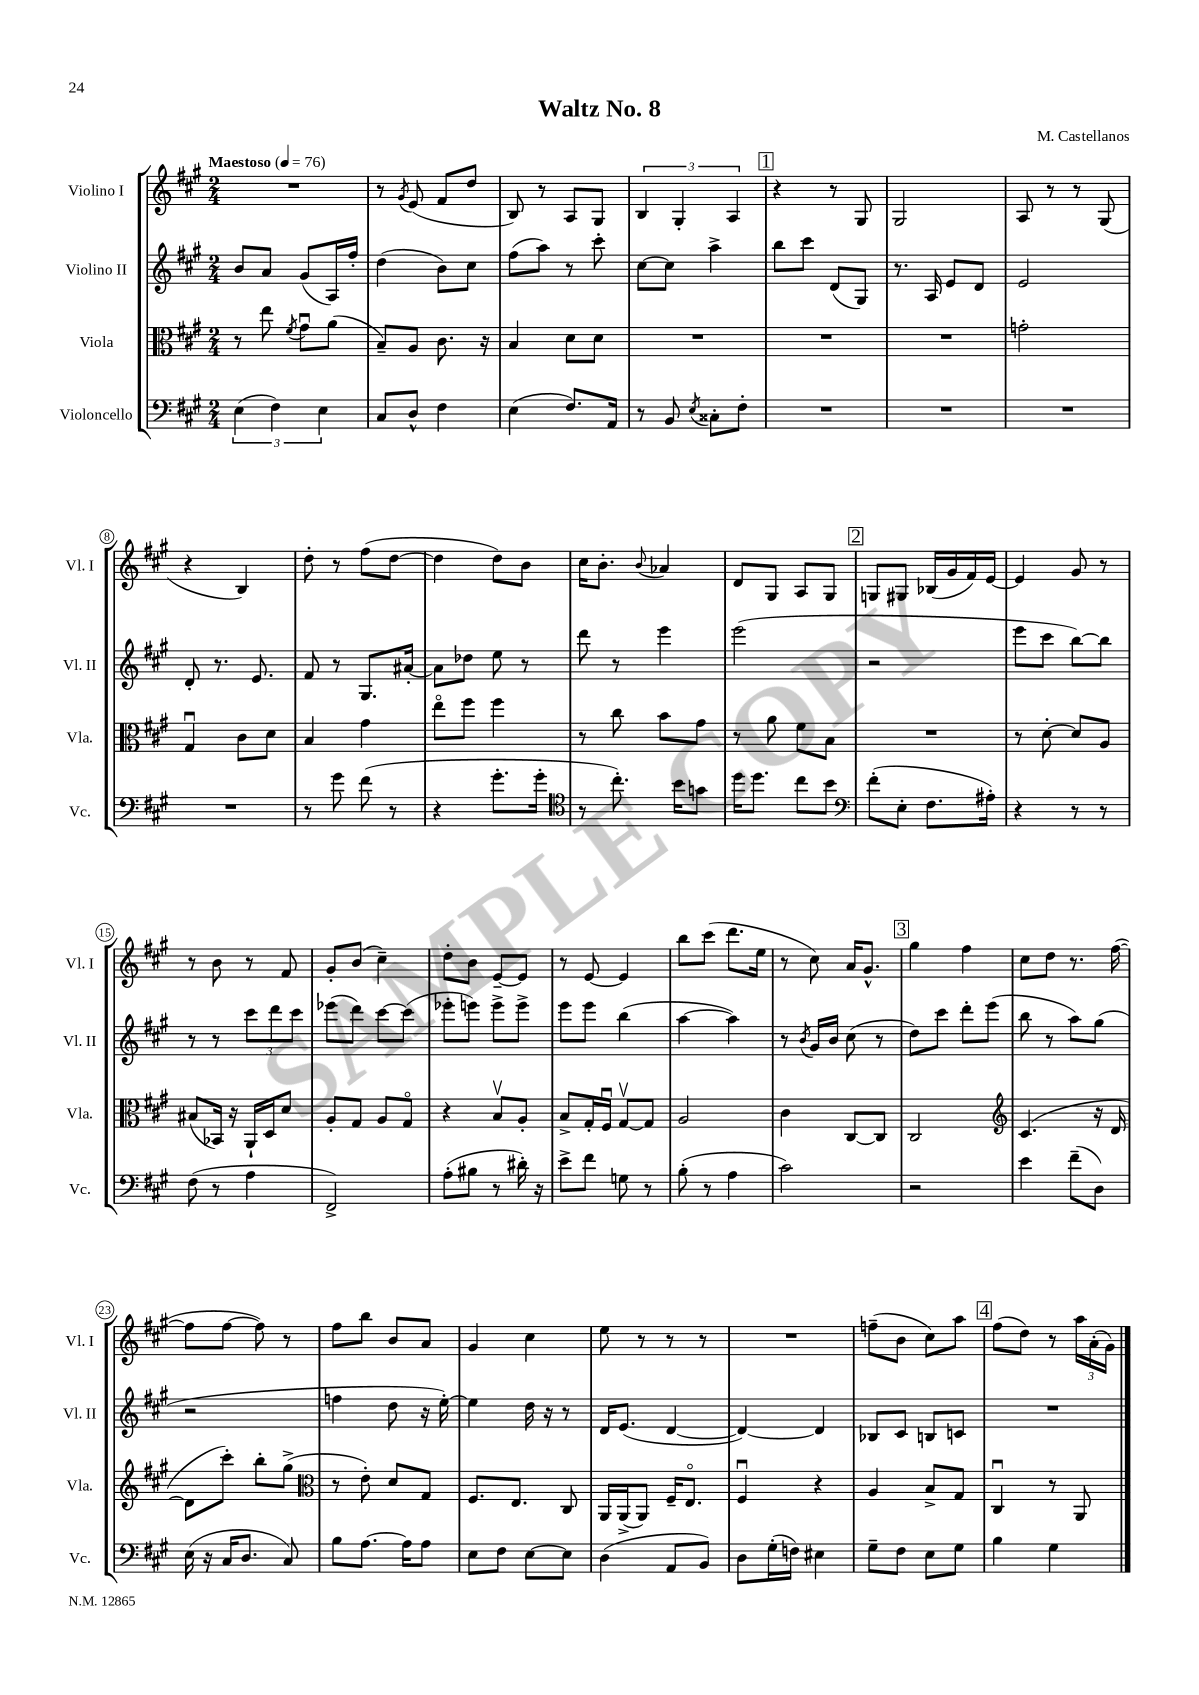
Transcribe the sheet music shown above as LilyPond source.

\header { title = "Waltz No. 8" composer = "M. Castellanos" }
<<
\new StaffGroup <<
\new Staff = "s0" \with { instrumentName = "Violino I" shortInstrumentName = "Vl. I" } {
    \clef treble \key a \major \numericTimeSignature \time 2/4 \tempo "Maestoso" 4 = 76
    \autoBeamOff R2 |
    r8 \acciaccatura { gis'8 } e'8( fis'8[ d''8] |
    b8) r8 a8[ gis8] |
    \tuplet 3/2 { b4 gis4-. a4 } |
    \mark \markup { \box "1" } r4 r8 gis8 |
    gis2 |
    a8 r8 r8 gis8( |
    r4 b4) |
    d''8-. r8 fis''8[( d''8]~ |
    d''4 d''8[) b'8] |
    cis''16[ b'8.]-. \appoggiatura { b'8 } aes'4 |
    d'8[ gis8] a8[ gis8] |
    \mark \markup { \box "2" } g8[ gis8] bes16[( gis'16 fis'16) e'16]~ |
    e'4 gis'8 r8 |
    r8 b'8 r8 fis'8 |
    gis'8[-. b'8]( cis''4--) |
    d''8[-. b'8] e'8[~-- e'8] |
    r8 e'8~ e'4 |
    b''8[ cis'''8]( d'''8.[ e''16] |
    r8 cis''8) a'16[ gis'8.]-^ |
    \mark \markup { \box "3" } gis''4 fis''4 |
    cis''8[ d''8] r8. fis''16~( |
    fis''8[ fis''8]~ fis''8) r8 |
    fis''8[ b''8] b'8[ a'8] |
    gis'4 cis''4 |
    e''8 r8 r8 r8 |
    R2 |
    f''8[--( b'8] cis''8[) a''8] |
    \mark \markup { \box "4" } fis''8[( d''8]) r8 \tuplet 3/2 { a''16[ a'16-.( gis'16]) } \bar "|." |
}
\new Staff = "s1" \with { instrumentName = "Violino II" shortInstrumentName = "Vl. II" } {
    \clef treble \key a \major \numericTimeSignature \time 2/4
    \autoBeamOff b'8[ a'8] gis'8[( a16) fis''16]-. |
    d''4( b'8[) cis''8] |
    fis''8[( a''8]) r8 cis'''8-. |
    cis''8[~ cis''8] a''4-> |
    \mark \markup { \box "1" } b''8[ cis'''8] d'8[( gis8]) |
    r8. a16 e'8[ d'8] |
    e'2 |
    d'8-. r8. e'8. |
    fis'8 r8 gis8.[ ais'16]~-. |
    ais'8[ des''8] e''8 r8 |
    d'''8 r8 e'''4 |
    e'''2( |
    \mark \markup { \box "2" } r2 |
    e'''8[ cis'''8] b''8[~) b''8] |
    r8 r8 \tuplet 3/2 { cis'''8[ d'''8 cis'''8] } |
    ees'''8[( d'''8]) cis'''8[~ cis'''8]( |
    ees'''8[-. e'''8]) e'''8[-> e'''8]-> |
    e'''8[ e'''8] b''4( |
    a''4~ a''4) |
    r8 \acciaccatura { b'8 } gis'16[ b'16] cis''8( r8 |
    \mark \markup { \box "3" } d''8[) cis'''8] d'''8[-. e'''8]( |
    b''8 r8 a''8[) gis''8]( |
    r2 |
    f''4 d''8 r16 e''16~-.) |
    e''4 d''16 r16 r8 |
    d'16[ e'8.]( d'4~ |
    d'4~) d'4 |
    bes8[ cis'8] b8[ c'8] |
    \mark \markup { \box "4" } R2 \bar "|." |
}
\new Staff = "s2" \with { instrumentName = "Viola" shortInstrumentName = "Vla." } {
    \clef alto \key a \major \numericTimeSignature \time 2/4
    \autoBeamOff r8 e''8 \acciaccatura { fis'8 } gis'8[\downbow a'8]( |
    b8[--) a8] cis'8. r16 |
    b4 d'8[ d'8] |
    R2 |
    \mark \markup { \box "1" } R2 |
    R2 |
    g'2-. |
    gis4\downbow cis'8[ d'8] |
    b4 gis'4 |
    e''8[\flageolet fis''8] fis''4 |
    r8 cis''8 b'8[ gis'8] |
    r8 a'8 fis'8[ b8] |
    \mark \markup { \box "2" } R2 |
    r8 d'8~-. d'8[ a8] |
    bis8[( bes,16]) r16 a,16[-! d16 d'8] |
    a8[-. gis8] a8[ gis8]\flageolet |
    r4 b8[\upbow a8]-. |
    b8[-> gis16-. fis16]\downbow gis8[~\upbow gis8] |
    a2 |
    cis'4 cis8[~ cis8] |
    \mark \markup { \box "3" } cis2 |
    \clef treble cis'4.( r16 d'16~ |
    d'8[ cis'''8]-.) b''8[-. gis''8]->( |
    \clef alto r8 e'8-.) d'8[ gis8] |
    fis8.[ e8.] cis8 |
    a,16[ a,16->( a,8]) fis16[-- e8.]\flageolet |
    fis4\downbow r4 |
    a4 b8[-> gis8] |
    \mark \markup { \box "4" } cis4\downbow r8 a,8 \bar "|." |
}
\new Staff = "s3" \with { instrumentName = "Violoncello" shortInstrumentName = "Vc." } {
    \clef bass \key a \major \numericTimeSignature \time 2/4
    \autoBeamOff \tuplet 3/2 { e4( fis4) e4 } |
    cis8[ d8]-^ fis4 |
    e4( fis8.[) a,16] |
    r8 b,8 \acciaccatura { e8 } cisis8[-. fis8]-. |
    \mark \markup { \box "1" } R2 |
    R2 |
    R2 |
    R2 |
    r8 gis'8 fis'8( r8 |
    r4 gis'8.[-. gis'16]-. |
    \clef tenor r8 cis''8.-.) b'16[ g'8] |
    d''16[ d''8.] cis''8[ b'8] |
    \mark \markup { \box "2" } \clef bass fis'8[-.( e8]-. fis8.[ ais16]-.) |
    r4 r8 r8 |
    fis8( r8 a4 |
    fis,2->) |
    a8[-.( bis8] r8 dis'16-.) r16 |
    e'8[-> fis'8] g8 r8 |
    b8-.( r8 a4 |
    cis'2) |
    \mark \markup { \box "3" } r2 |
    e'4 fis'8[--( d8]) |
    e16( r16 cis16[ d8.] cis8) |
    b8[ a8.]~ a16[ a8] |
    e8[ fis8] e8[~ e8] |
    d4( a,8[ b,8]) |
    d8[ gis16-.( f16]) eis4 |
    gis8[-- fis8] e8[ gis8] |
    \mark \markup { \box "4" } b4 gis4 \bar "|." |
}
>>
>>
\layout { \context { \Score \override BarNumber.stencil = #(make-stencil-circler 0.1 0.3 ly:text-interface::print) } }
